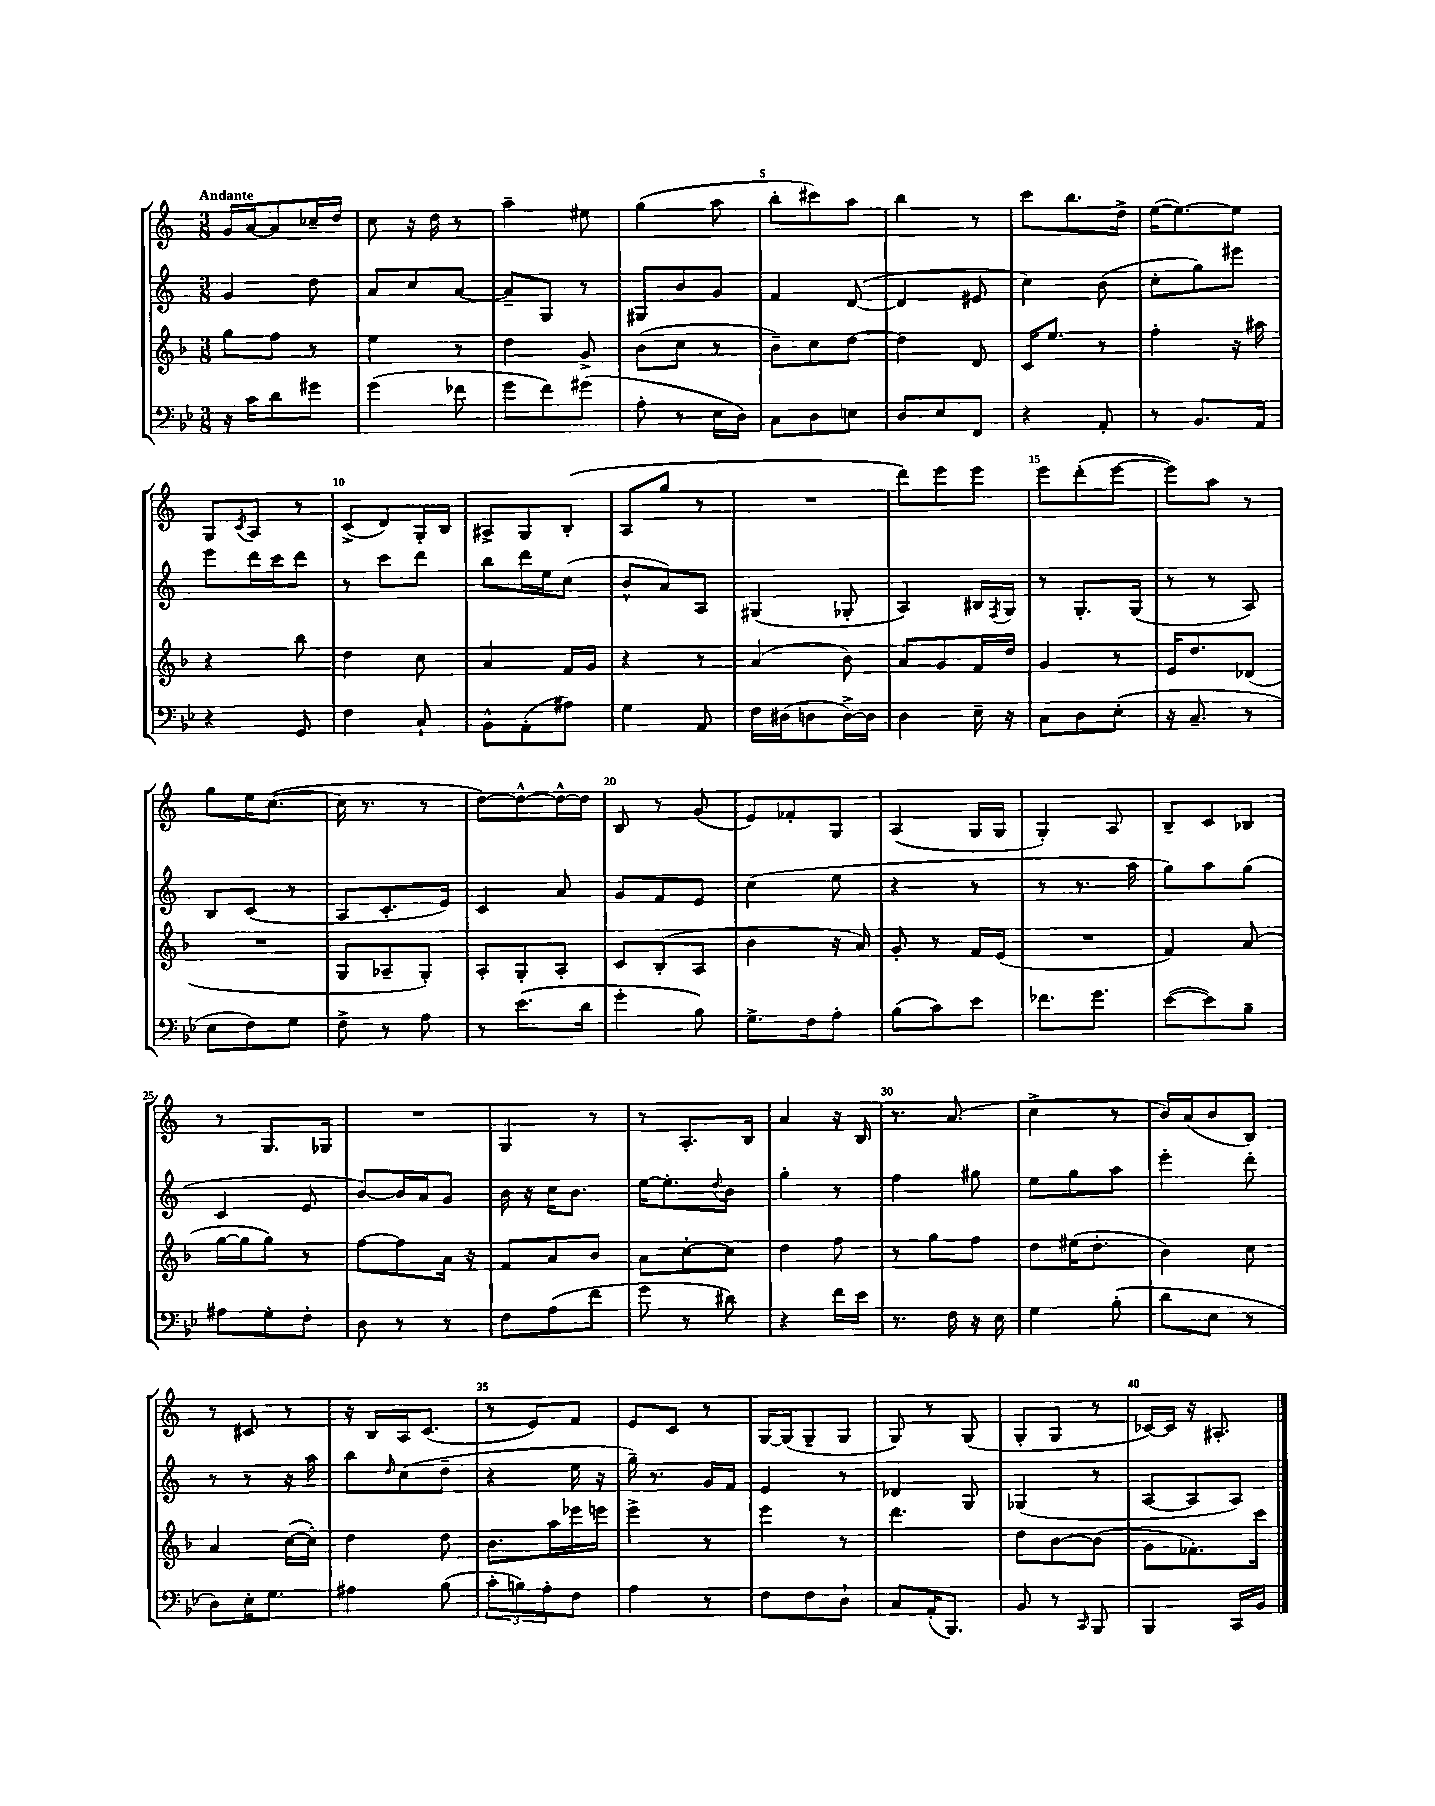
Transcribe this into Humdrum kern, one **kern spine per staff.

**kern	**kern	**kern	**kern
*staff4	*staff3	*staff2	*staff1
*clefF4	*clefG2	*clefG2	*clefG2
*k[b-e-]	*k[b-]	*k[]	*k[]
*M3/8	*M3/8	*M3/8	*M3/8
16r	8gg\L	4g/	16g/LL
16c\LK	.	.	[16a/J
8d\	8ff\J	.	8a/]
8g#\J	8r	8dd\	16cc-~/L
.	.	.	16dd/JJ
=	=	=	=
(4g\	4ee\	8a/L	8cc\
.	.	8cc/	16r
.	.	.	16dd\
8f-\	8r	[8a/J	8r
=	=	=	=
8g\L	4dd\	8a~/]L	4aa~\
8f\)	.	8G/J	.
(8g#\J	8g^/	8r	8ee#\
=	=	=	=
8A'\	(8b-\L	8G#/L	(4gg\
8r	8cc\J	8b/	.
16E-\LL	8r	8g/J	8aa\
16D\JJ)	.	.	.
=	=	=	=
8C\L	8b-~\L)	4f/	8bb'\L
8D\	8cc\	.	8ccc#\)
8E\J	[8dd\J	([8d/	8aa\J
=	=	=	=
8D/L	4dd\]	4d/]	4bb\
8E-/	.	.	.
8FF/J	8d/	8e#/	8r
=	=	=	=
4r	16c/LK	4cc\)	8ccc\L
.	8.ee/J	.	.
.	.	.	8.bb\
8AA'/	8r	(8b\	.
.	.	.	16dd^\Jk
=	=	=	=
8r	4ff'\	8cc'\L	([16ee\LK
.	.	.	8.ee\_)
8.BB-/L	.	8gg\)	.
.	16r	8eee#\J	8ee\]J
16AA/Jk	16aa#\	.	.
=	=	=	=
4r	4r	8eee\L	8G/L
.	.	.	8qc/
.	.	16ddd\L	8A/J
.	.	16ccc\J	.
8GG/	8bb-\	8ddd\J	8r
=	=	=	=
4F\	4dd\	8r	(8c^/L
.	.	8ccc\L	8d/)
8C`/	8cc\	8ddd\J	16G'/L
.	.	.	16B/JJ
=	=	=	=
8BB-^^\L	4a/	8bb\L	8A#^/L
(8AA'\	.	16ddd\L	8G/
.	.	16ee\J	.
8A#\J)	16f/LL	(8cc\J	(8B'/J
.	16g/JJ	.	.
=	=	=	=
4G\	4r	8b^^/L	8A/L
.	.	8a/)	8gg/J
8AA/	8r	8A/J	8r
=	=	=	=
16F\LL	(4a/	(4G#/	4.r
(16D#\J	.	.	.
8D\	.	.	.
[16D^\L)	8b-\)	8G-'/	.
16D\]JJ	.	.	.
=	=	=	=
4D\	8a/L	4A/)	8ddd\L)
.	8g/	.	8eee\
16E-~\	16f/L	16B#/LL	8eee\J
.	.	8qF/	.
16r	16dd/JJ	16G/JJ	.
=	=	=	=
8C\L	4g/	8r	8eee\L
8D\	.	8.G'/L	(8ddd'\
(8E-'\J	8r	.	[8eee\J
.	.	(16G/Jk	.
=	=	=	=
16r	16e/LK	8r	8eee\]L)
8.C~/	8.dd/	.	.
.	.	8r	8aa\J
8r	(8d-/J	8A/)	8r
=	=	=	=
8E-\L	4.r	8B/L	8gg\L
8F\)	.	(8c/J	16ee\K
.	.	.	([8.cc\J
8G\J	.	8r	.
=	=	=	=
8F^\	8G/L	8A/L	16cc\]
.	.	.	8.r
8r	8A-~/	8.c'/	.
8A\	8G'/J)	.	8r
.	.	16e/Jk)	.
=	=	=	=
8r	8A'/L	4c/	[8dd\L)
(8.e-\L	8G'/	.	8dd^^\_
.	8A'/J	8a/	16dd^^\_L
16d\Jk	.	.	16dd\]JJ
=	=	=	=
4g'\	8c/L	8g/L	8B/
.	(8B-'/	8f/	8r
8B-\)	8A/J	8e/J	(8g/
=	=	=	=
8.G^\L	4b-\	(4cc\	8e/L)
.	.	.	8f-'/
16F\k	.	.	.
8A'\J	16r	8ee\	8G/J
.	16a/)	.	.
=	=	=	=
(8B-\L	8g'/	4r	(4A/
8c\)	8r	.	.
8e-\J	16f/LL	8r	16G/LL
.	(16e/JJ	.	16G/JJ
=	=	=	=
8.f-\L	4.r	8r	4G'/)
.	.	8.r	.
8.g\J	.	.	.
.	.	.	8A/
.	.	16aa\	.
=	=	=	=
([8e-\L	4f/)	8gg\L)	8B~/L
8e-\])	.	8aa\	8c/
8B-~\J	(8a/	(8gg\J	8B-/J
=	=	=	=
8A#\L	[16gg\LL	4c/	8r
.	16gg\]J	.	.
8G'\	8gg\J)	.	8.G/L
8F'\J	8r	8e/	.
.	.	.	16G-/Jk
=	=	=	=
8D\	[8ff\L	[8b/L)	4.r
8r	8ff\]	16b/]L	.
.	.	16a/J	.
8r	16a\Jk	8g/J	.
.	16r	.	.
=	=	=	=
8F\L	8f/L	16b\	4G/
.	.	16r	.
(8A\	8a/	16cc\LK	.
.	.	8.b\J	.
8f\J	8b-/J	.	8r
=	=	=	=
8g\	8a\L	[16ee\LK	8r
.	.	8.ee'\]	.
8r	[8cc'\	.	8.A'/L
.	.	8qqdd/	.
8d#\)	8cc\]J	8b\J	.
.	.	.	16B/Jk
=	=	=	=
4r	4dd\	4gg'\	4a/
16f\LL	8ff\	8r	16r
16e-\JJ	.	.	16B/
=	=	=	=
8.r	8r	4ff\	8.r
.	8gg\L	.	.
16F\	.	.	(8.a/
16r	8ff\J	8gg#\	.
16E-\	.	.	.
=	=	=	=
4G\	8dd\L	8ee\L	4cc^\
.	(16ee#\K	8gg\	.
.	8.dd'\J	.	.
(8B-'\	.	8aa\J	8r
=	=	=	=
8d\L	4b-\)	4eee'\	16b/LL)
.	.	.	(16a/J
8E-\J	.	.	8b/
8r	8cc\	8ddd'\	8B/J)
=	=	=	=
8D\L)	4a/	8r	8r
16E-'\K	.	8r	8c#/
8.G\J	.	.	.
.	([16cc\LL	16r	8r
.	16cc'\]JJ)	16aa\	.
=	=	=	=
4A#\	4dd\	8bb\L	16r
.	.	.	16B/LL
.	.	16qqdd/	.
.	.	(8cc\	16A/J
.	.	.	(8.c/J
(8B-\	8dd\	8dd~\J	.
=	=	=	=
12c'\L	8.b-\L	4r	8r
12B\)	.	.	.
.	.	.	8e/L)
12A'\	.	.	.
.	16aa\L	.	.
8F\J	16eee-\	16ee\	8f/J
.	16eee\JJ	16r	.
=	=	=	=
4A\	4eee^\	16gg~\)	8e/L
.	.	8.r	.
.	.	.	8c/J
8r	8r	16g/LL	8r
.	.	16f/JJ	.
=	=	=	=
8F\L	4eee\	4e/	[16G/LL
.	.	.	(16G/]J
8F\	.	.	8G~/
8D`\J	8r	8r	8G/J
=	=	=	=
8C/L	4.ddd\	4d-/	8G/)
(16AA'/K	.	.	8r
8.BBB-/J)	.	.	.
.	.	8G/	(8G/
=	=	=	=
8BB-/	8dd\L	(4G-/	8G'/L
8r	[8b-\	.	8G/J
16qqCC/	.	.	.
8BBB-/	(8b-\]J	8r	8r
=	=	=	=
4BBB-/	8g\L	[8A/L	[16c-/LL)
.	.	.	16c-/]JJ
.	8.f-'\)	8A/]	16r
.	.	.	8.A#'/
16CC/LL	.	8A/J)	.
16BB-/JJ	16ccc\Jk	.	.
==	==	==	==
*-	*-	*-	*-
